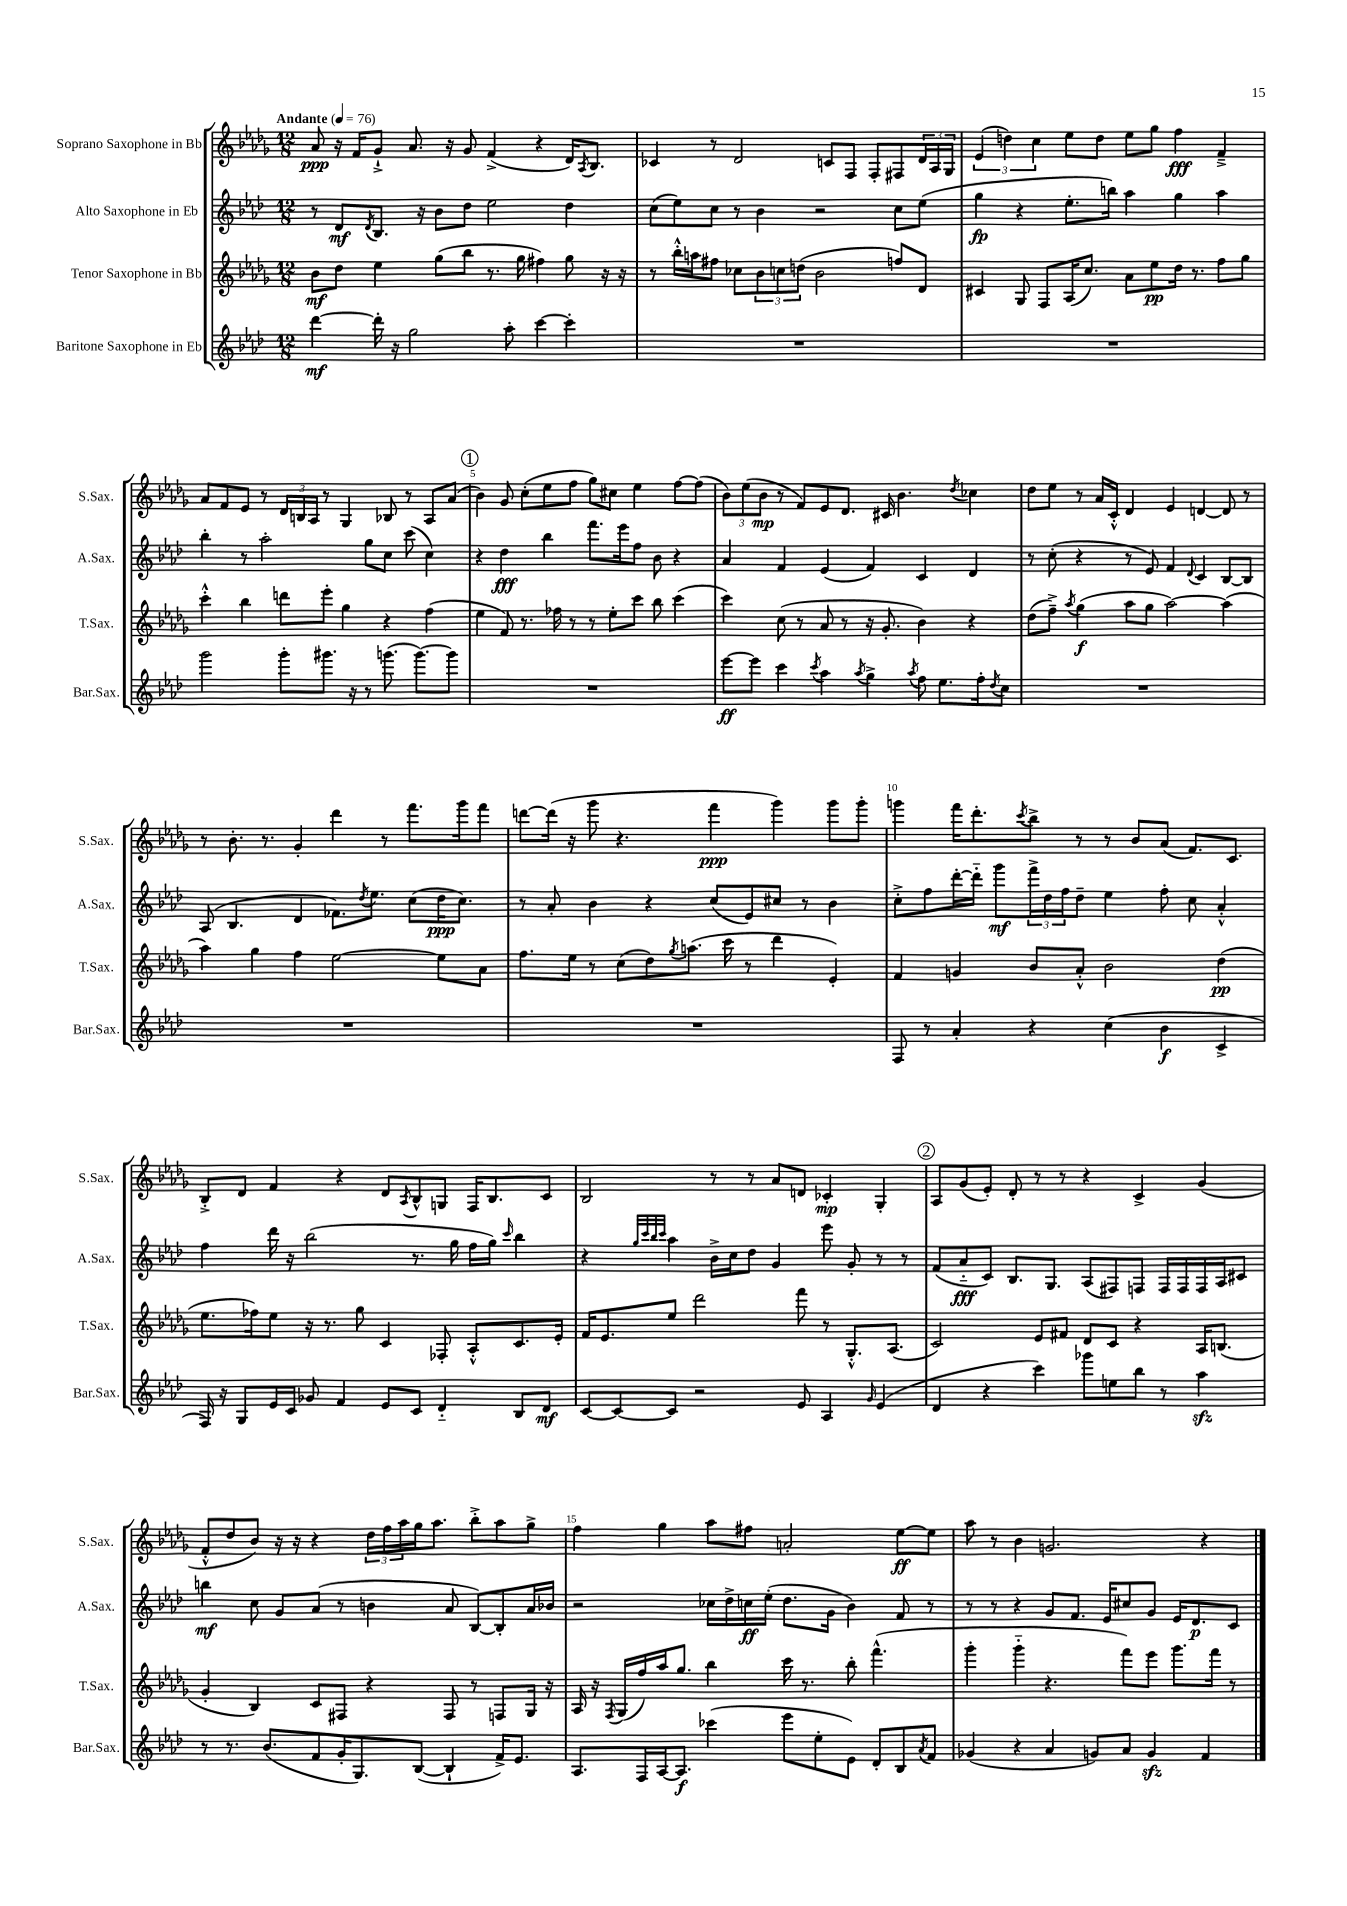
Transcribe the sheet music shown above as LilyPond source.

<<
\new StaffGroup <<
\new Staff = "s0" \with { instrumentName = "Soprano Saxophone in Bb" shortInstrumentName = "S.Sax." } {
    \clef treble \key des \major \numericTimeSignature \time 12/8 \tempo "Andante" 4 = 76
    aes'8\ppp r16 f'16 ges'8-!-> aes'8. r16 ges'8 f'4->( r4 des'16) \acciaccatura { aes8 } bes8. |
    ces'4 r8 des'2 c'8 f8 f8-. fis8 \tuplet 3/2 { des'16 aes16 ges16 } |
    \tuplet 3/2 { ees'4( d''4) c''4 } ees''8 d''8 ees''8 ges''8 f''4\fff f'4---> |
    aes'8 f'8 ees'8 r8 \tuplet 3/2 { des'16 b16 aes16 } r8 ges4 bes8 r8 aes8 aes'8( |
    \mark \markup { \circle "1" } bes'4) ges'8 c''8-.( ees''8 f''8 ges''8) cis''8 ees''4 f''8~ f''8( |
    \tuplet 3/2 { bes'8) ees''8( bes'8\mp } r8 f'8) ees'8 des'8. cis'16 bes'4. \acciaccatura { des''8 } ces''4 |
    des''8 ees''8 r8 aes'16 c'16-.-^ des'4 ees'4 d'4~ d'8 r8 |
    r8 bes'8.-. r8. ges'4-. des'''4 r8 f'''8. ges'''16 f'''8 |
    d'''8~ d'''16( r16 ges'''8 r4. f'''4\ppp ges'''4) ges'''8 ges'''8-. |
    g'''4 f'''16 des'''8.-. \acciaccatura { c'''8 } bes''8-> r8 r8 bes'8 aes'8( f'8.) c'8. |
    bes8-.-> des'8 f'4 r4 des'8 \acciaccatura { aes8 } bes8-^ g8 f16 bes8. c'8 |
    bes2 r8 r8 aes'8 d'8 ces'4-.\mp ges4-. |
    \mark \markup { \circle "2" } aes8 ges'8( ees'8-.) des'8-. r8 r8 r4 c'4-> ges'4( |
    f'8-.-^ des''8 bes'8) r16 r16 r4 \tuplet 3/2 { des''16 f''16 aes''16 } ges''16 aes''8. bes''8-.-> aes''8 ges''8-> |
    f''4 ges''4 aes''8 fis''8 a'2-. ees''8~\ff ees''8 |
    aes''8 r8 bes'4 g'2. r4 \bar "|." |
}
\new Staff = "s1" \with { instrumentName = "Alto Saxophone in Eb" shortInstrumentName = "A.Sax." } {
    \clef treble \key aes \major \numericTimeSignature \time 12/8
    r8 des'8\mf \acciaccatura { des'8 } bes8. r16 bes'8 des''8 ees''2 des''4 |
    c''8( ees''8) c''8 r8 bes'4 r2 c''8 ees''8( |
    g''4\fp r4 ees''8.-. b''16) aes''4 g''4 aes''4 |
    bes''4-. r8 aes''2-. g''8 c''8 c'''8( c''4) |
    \mark \markup { \circle "1" } r4 des''4\fff bes''4 f'''8. ees'''16 f''8 bes'8 r4 |
    aes'4 f'4 ees'4( f'4) c'4 des'4 |
    r8 c''8-.( r4 r8 ees'8) f'4 \appoggiatura { des'8 } c'4 bes8~ bes8 |
    aes8( bes4. des'4 fes'8.) \acciaccatura { des''8 } ees''8. c''8( des''16\ppp c''8.) |
    r8 aes'8-. bes'4 r4 c''8( ees'8) cis''8 r8 bes'4 |
    c''8-.-> f''8 des'''16~-. des'''16-_ g'''8\mf \tuplet 3/2 { f'''16-> des''16 f''16 } des''8-- ees''4 f''8-. c''8 aes'4-.-^ |
    f''4 des'''16 r16 bes''2( r8. g''16 f''16 g''16) \grace { c'''16 } bes''4 |
    r4 \grace { g''32 c'''32 bes''32 c'''32 } aes''4 bes'16-> c''16 des''8 g'4 ees'''8 g'8-. r8 r8 |
    \mark \markup { \circle "2" } f'8( aes'8-_\fff c'8) bes8. g8. aes8( fis8) f8 f16 f16 f16 aes16 cis'8 |
    b''4\mf c''8 g'8 aes'8( r8 b'4 aes'8 bes8~) bes8-. aes'16 bes'16 |
    r2 ces''16 des''16-> c''16\ff ees''16-.( des''8. g'16 bes'4) f'8 r8 |
    r8 r8 r4 g'8 f'8. ees'16 cis''8 g'8 ees'16 des'8.\p c'8 \bar "|." |
}
\new Staff = "s2" \with { instrumentName = "Tenor Saxophone in Bb" shortInstrumentName = "T.Sax." } {
    \clef treble \key des \major \numericTimeSignature \time 12/8
    bes'8\mf des''8 ees''4 ges''8( bes''8 r8. ges''16 fis''4) ges''8 r16 r16 |
    r8 bes''16-.-^ a''16 fis''8 ces''8 \tuplet 3/2 { bes'8 c''8 d''8( } bes'2 f''8) des'8 |
    cis'4 ges8 f8 aes16( c''8.) aes'8 ees''8\pp des''16 r8. f''8 ges''8 |
    c'''4-.-^ bes''4 d'''8 ees'''8-. ges''4 r4 f''4( |
    \mark \markup { \circle "1" } ees''4 f'8) r8. fes''16 r8 r8 ees''8-. c'''8 bes''8 c'''4( |
    c'''4) c''8( r8 aes'8 r8 r16 ges'8.-. bes'4) r4 |
    des''8( f''8--->) \acciaccatura { aes''8 } ges''4\f( aes''8 ges''8 aes''2~) aes''4( |
    aes''4) ges''4 f''4 ees''2~ ees''8 aes'8 |
    f''8. ees''16 r8 c''8( des''8) \acciaccatura { ges''8 } a''8.( c'''16 r8 des'''4 ees'4-.) |
    f'4 g'4 bes'8 aes'8-.-^ bes'2 des''4\pp( |
    ees''8. fes''16) ees''8 r16 r8. ges''8 c'4 fes8-. aes8-.-^ c'8. ees'16-. |
    f'16 ees'8. ees''8 des'''2 f'''8 r8 ges8.-.-^ aes8.( |
    \mark \markup { \circle "2" } c'2) ees'8 fis'8 des'8 c'8 r4 aes16 b8.( |
    ges'4-. bes4) c'8 fis8 r4 fis8 r8 f8 ges16 r16 |
    aes16 r16 \acciaccatura { f8 } ges16( f''16) aes''16 ges''8. bes''4 c'''16 r8. bes''8-. f'''4.-^( |
    ges'''4-. ges'''4-_ r4. f'''8) ees'''8 ges'''8. f'''16 r8 \bar "|." |
}
\new Staff = "s3" \with { instrumentName = "Baritone Saxophone in Eb" shortInstrumentName = "Bar.Sax." } {
    \clef treble \key aes \major \numericTimeSignature \time 12/8
    des'''4~\mf des'''16-. r16 g''2 aes''8-. c'''4~ c'''4-. |
    R1. |
    R1. |
    g'''2 g'''8-. gis'''8. r16 r8 g'''8.( g'''8.~) g'''8 |
    \mark \markup { \circle "1" } R1. |
    ees'''8~\ff ees'''8 c'''4 \acciaccatura { c'''8 } aes''4 \acciaccatura { aes''8 } g''4-> \acciaccatura { aes''8 } f''8 ees''8. f''16-. \acciaccatura { des''8 } c''8 |
    R1. |
    R1. |
    R1. |
    f8 r8 aes'4-. r4 c''4( bes'4\f c'4-> |
    f16) r16 g8 ees'16 c'16 ges'8 f'4 ees'8 c'8 des'4-_ bes8 des'8\mf |
    c'8~ c'8~ c'8 r2 ees'8 aes4 \grace { g'16 } ees'4( |
    \mark \markup { \circle "2" } des'4 r4 c'''4) ges'''8 e''8 bes''8 r8 aes''4\sfz |
    r8 r8. bes'8.( f'8 g'16-. g8.) bes8~( bes4-! f'16->) ees'8. |
    aes8. f16 aes16~ aes8.\f ces'''4( ees'''8 ees''8-. ees'8) des'8-. bes8 \acciaccatura { aes'8 } f'8 |
    ges'4( r4 aes'4 g'8) aes'8 g'4\sfz f'4 \bar "|." |
}
>>
>>
\layout { \context { \Score \override BarNumber.break-visibility = ##(#f #t #t) barNumberVisibility = #(every-nth-bar-number-visible 5) } }
